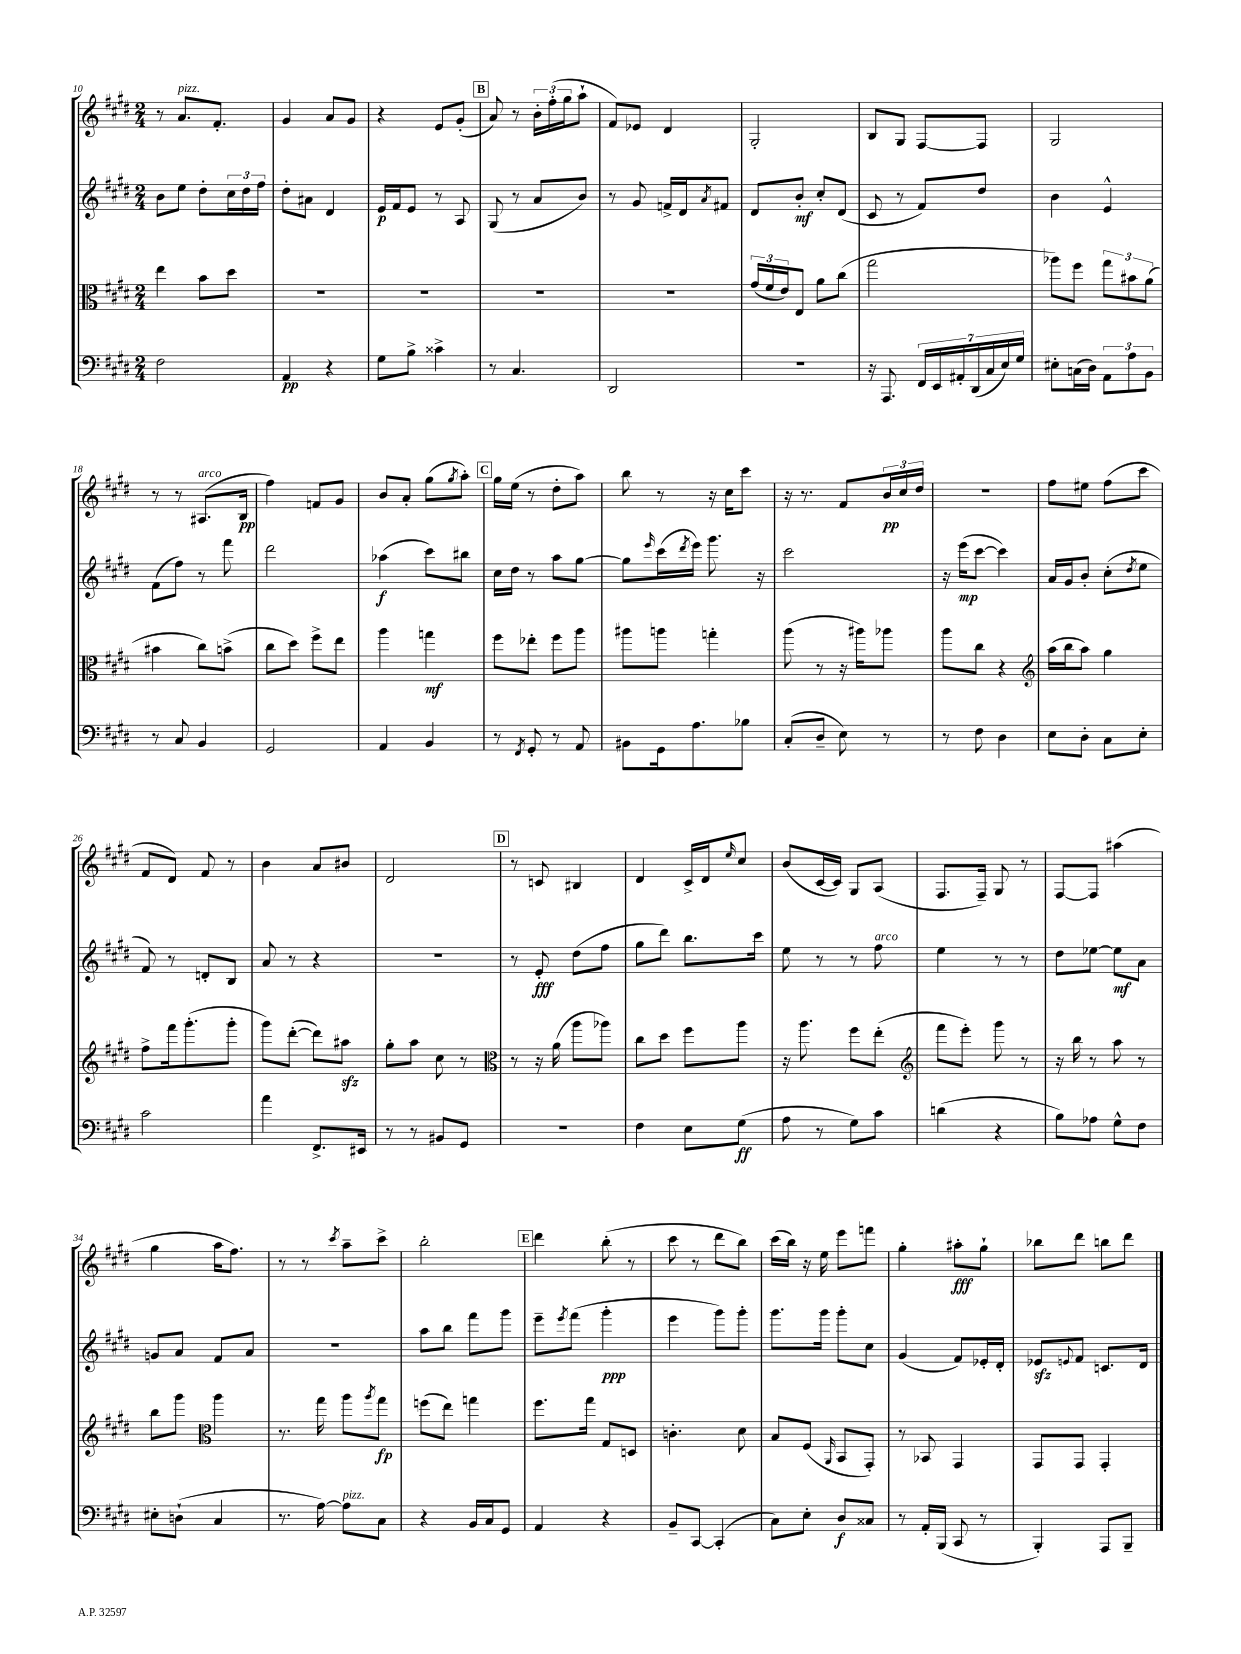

**kern	**dynam	**kern	**dynam	**kern	**dynam	**kern	**dynam
*part4	*part4	*part3	*part3	*part2	*part2	*part1	*part1
*staff4	*staff4	*staff3	*staff3	*staff2	*staff2	*staff1	*staff1
*clefF4	*	*clefC3	*	*clefG2	*	*clefG2	*
*k[f#c#g#d#]	*	*k[f#c#g#d#]	*	*k[f#c#g#d#]	*	*k[f#c#g#d#]	*
*M2/4	*	*M2/4	*	*M2/4	*	*M2/4	*
=10	=10	=10	=10	=10	=10	=10	=10
2F#\	.	4ee\	.	8b\L	.	8r	.
!	!	!	!	!	!	!LO:TX:a:i:t=pizz.	!
.	.	.	.	8ee\J	.	8.a/L	.
.	.	8b\L	.	8dd#'\L	.	.	.
.	.	.	.	.	.	8.f#'/J	.
.	.	8dd#\J	.	24cc#\L	.	.	.
.	.	.	.	24dd#\	.	.	.
.	.	.	.	24ff#\JJ	.	.	.
=11	=11	=11	=11	=11	=11	=11	=11
4AA/	pp	2r	.	8dd#'\L	.	4g#/	.
.	.	.	.	8a#X\J	.	.	.
4r	.	.	.	4d#/	.	8a/L	.
.	.	.	.	.	.	8g#/J	.
=12	=12	=12	=12	=12	=12	=12	=12
8G#\L	.	2r	.	16e/LL	p	4r	.
.	.	.	.	16f#/J	.	.	.
8B^\J	.	.	.	8e/J	.	.	.
4c##X^\	.	.	.	8r	.	8e/L	.
.	.	.	.	8A/	.	(8g#'/J	.
!!LO:REH:place=s1:t=B
=13	=13	=13	=13	=13	=13	=13	=13
8r	.	2r	.	(8G#/	.	8a/)	.
4.C#/	.	.	.	8r	.	8r	.
.	.	.	.	8a/L	.	24b'\LL	.
.	.	.	.	.	.	(24ff#'\	.
.	.	.	.	.	.	24gg#\J	.
.	.	.	.	8b/J)	.	8aa`\J	.
=14	=14	=14	=14	=14	=14	=14	=14
2DD#/	.	2r	.	8r	.	8f#/L)	.
.	.	.	.	8g#/	.	8e-X/J	.
.	.	.	.	16fn^/LL	.	4d#/	.
.	.	.	.	16d#/J	.	.	.
.	.	.	.	8qa/	.	.	.
.	.	.	.	8f#X/J	.	.	.
=15	=15	=15	=15	=15	=15	=15	=15
2r	.	(24g#/LL	.	8d#/L	.	2G#'/	.
.	.	24f#/	.	.	.	.	.
.	.	24e/J)	.	.	.	.	.
.	.	8E/J	.	8b'/J	mf	.	.
.	.	8a\L	.	8cc#'/L	.	.	.
.	.	(8cc#\J	.	(8d#/J	.	.	.
=16	=16	=16	=16	=16	=16	=16	=16
16r	.	2gg#\	.	8c#/	.	8B/L	.
8.AAA/	.	.	.	.	.	.	.
.	.	.	.	8r	.	8G#/J	.
28FF#/LL	.	.	.	8f#/L)	.	[8F#/L	.
28EE/	.	.	.	.	.	.	.
28AA#X'/	.	.	.	.	.	.	.
(28DD#/	.	.	.	.	.	.	.
.	.	.	.	8dd#/J	.	8F#/J]	.
28C#/	.	.	.	.	.	.	.
28E/)	.	.	.	.	.	.	.
28G#/JJ	.	.	.	.	.	.	.
=17	=17	=17	=17	=17	=17	=17	=17
8E#X'\L	.	8aa-X\L)	.	4b\	.	2G#/	.
(16Cn\L	.	8ff#\J	.	.	.	.	.
16D#\JJ)	.	.	.	.	.	.	.
12AA\L	.	12gg#\L	.	4e^^/	.	.	.
12A\	.	12b#X\	.	.	.	.	.
12BB\J	.	(12a\J	.	.	.	.	.
!!LO:LB:g=z
=18	=18	=18	=18	=18	=18	=18	=18
8r	.	4b#X\	.	(8f#\L	.	8r	.
8C#/	.	.	.	8ff#\J)	.	8r	.
!	!	!	!	!	!	!LO:TX:a:i:t=arco	!
4BB/	.	8cc#\L)	.	8r	.	(8.A#X/L	.
.	.	(8bn^\J	.	8fff#\	.	.	.
.	.	.	.	.	.	16B/Jk	pp
=19	=19	=19	=19	=19	=19	=19	=19
2GG#/	.	8cc#\L	.	2ddd#\	.	4ff#\)	.
.	.	8dd#\J)	.	.	.	.	.
.	.	8ff#^\L	.	.	.	8fn/L	.
.	.	8ee\J	.	.	.	8g#/J	.
=20	=20	=20	=20	=20	=20	=20	=20
4AA/	.	4aa\	.	(4aa-X\	f	8b/L	.
.	.	.	.	.	.	8a'/J	.
4BB/	.	4ggn\	mf	8ccc#\L)	.	(8gg#\L	.
.	.	.	.	.	.	8qgg#/	.
.	.	.	.	8bb#X\J	.	8aa'\J)	.
!!LO:REH:place=s1:t=C
=21	=21	=21	=21	=21	=21	=21	=21
8r	.	8ff#\L	.	16cc#\LL	.	16gg#\LL	.
.	.	.	.	16dd#\JJ	.	(16ee\JJ	.
8qFF#/	.	.	.	.	.	.	.
8GG#'/	.	8ee-X'\J	.	8r	.	8r	.
8r	.	8ff#\L	.	8aa\L	.	8dd#'\L	.
8AA/	.	8aa\J	.	[8gg#\J	.	8aa\J)	.
=22	=22	=22	=22	=22	=22	=22	=22
8BB#X\L	.	8aa#X\L	.	8gg#\L]	.	8bb\	.
.	.	.	.	16qqeee/	.	.	.
16GG#\k	.	8aan\J	.	(16ccc#\L	.	8r	.
.	.	.	.	8qddd#/	.	.	.
8.A\	.	.	.	16eee\JJ)	.	.	.
.	.	4ggn'\	.	8.ggg#\	.	16r	.
.	.	.	.	.	.	16cc#\KL	.
8B-X\J	.	.	.	.	.	8ccc#\J	.
.	.	.	.	16r	.	.	.
=23	=23	=23	=23	=23	=23	=23	=23
(8C#'/L	.	(8aa\	.	2ccc#\	.	16r	.
.	.	.	.	.	.	8.r	.
8D#~/J	.	8r	.	.	.	.	.
8E\)	.	16r	.	.	.	8f#/L	.
.	.	16aa#X\KL)	.	.	.	.	.
8r	.	8aa-X\J	.	.	.	24b/L	pp
.	.	.	.	.	.	24cc#/	.
.	.	.	.	.	.	24dd#/JJ	.
=24	=24	=24	=24	=24	=24	=24	=24
8r	.	8aa\L	.	16r	.	2r	.
.	.	.	.	(16eee\KL	mp	.	.
8F#\	.	8cc#\J	.	[8ccc#\J	.	.	.
4D#\	.	4r	.	4ccc#\])	.	.	.
=25	=25	=25	=25	=25	=25	=25	=25
*	*	*clefG2	*	*	*	*	*
8E\L	.	(16aa\LL	.	16a/LL	.	8ff#\L	.
.	.	16bb\J	.	16g#/J	.	.	.
8D#'\J	.	8aa\J)	.	8b'/J	.	8ee#X\J	.
8C#\L	.	4gg#\	.	(8cc#'\L	.	(8ff#\L	.
.	.	.	.	8qdd#/	.	.	.
8E'\J	.	.	.	8ee\J	.	8ccc#\J	.
!!LO:LB:g=z
=26	=26	=26	=26	=26	=26	=26	=26
2c#\	.	8ff#^\L	.	8f#/)	.	8f#/L	.
.	.	16fff#\k	.	8r	.	8d#/J)	.
.	.	(8.ggg#'\	.	.	.	.	.
.	.	.	.	8dn'/L	.	8f#/	.
.	.	8ggg#'\J	.	8B/J	.	8r	.
=27	=27	=27	=27	=27	=27	=27	=27
4a\	.	8ggg#\L)	.	8a/	.	4b\	.
.	.	([8ddd#'\J	.	8r	.	.	.
8.FF#^/L	.	8ddd#\L])	.	4r	.	8a/L	.
.	.	8aa#Xzz\J	.	.	.	8b#X/J	.
16EE#X/Jk	.	.	.	.	.	.	.
=28	=28	=28	=28	=28	=28	=28	=28
8r	.	8gg#'\L	.	2r	.	2d#/	.
8r	.	8aa\J	.	.	.	.	.
8BB#X/L	.	8cc#\	.	.	.	.	.
8GG#/J	.	8r	.	.	.	.	.
!!LO:REH:place=s1:t=D
=29	=29	=29	=29	=29	=29	=29	=29
*	*	*clefC3	*	*	*	*	*
2r	.	8r	.	8r	.	8r	.
.	.	16r	.	8e'/	fff	8cn/	.
.	.	(16a\	.	.	.	.	.
.	.	8aa\L	.	(8dd#\L	.	4B#X/	.
.	.	8aa-X\J)	.	8ff#\J	.	.	.
=30	=30	=30	=30	=30	=30	=30	=30
4F#\	.	8cc#\L	.	8gg#\L	.	4d#/	.
.	.	8dd#\J	.	8ddd#\J)	.	.	.
8E\L	.	8ff#\L	.	8.bb\L	.	16c#^/LL	.
.	.	.	.	.	.	16d#/J	.
.	.	.	.	.	.	16qqee/	.
(8G#\J	ff	8aa\J	.	.	.	8cc#/J	.
.	.	.	.	16ccc#\Jk	.	.	.
=31	=31	=31	=31	=31	=31	=31	=31
8A\	.	16r	.	8ee\	.	(8b/L	.
.	.	8.aa\	.	.	.	.	.
8r	.	.	.	8r	.	[16c#/L	.
.	.	.	.	.	.	16c#/JJ])	.
8G#\L)	.	8ff#\L	.	8r	.	8G#/L	.
!	!	!	!	!LO:TX:a:i:t=arco	!	!	!
8c#\J	.	(8ee'\J	.	8ff#\	.	(8A/J	.
=32	=32	=32	=32	=32	=32	=32	=32
*	*	*clefG2	*	*	*	*	*
(4dn\	.	8fff#\L	.	4ee\	.	8.F#/L	.
.	.	8eee'\J)	.	.	.	.	.
.	.	.	.	.	.	16F#~/Jk)	.
4r	.	8ggg#\	.	8r	.	8G#/	.
.	.	8r	.	8r	.	8r	.
=33	=33	=33	=33	=33	=33	=33	=33
8B\L)	.	16r	.	8dd#\L	.	[8F#/L	.
.	.	16bb\	.	.	.	.	.
8A-X\J	.	8r	.	[8ee-X\J	.	8F#/J]	.
8G#^^\L	.	8aa\	.	8ee-\L]	mf	(4aa#X\	.
8F#\J	.	8r	.	8a\J	.	.	.
!!LO:LB:g=z
=34	=34	=34	=34	=34	=34	=34	=34
8E#X'\L	.	8bb\L	.	8gn/L	.	4gg#\	.
(8Dn`\J	.	8ggg#\J	.	8a/J	.	.	.
*	*	*clefC3	*	*	*	*	*
4C#/	.	4aa\	.	8f#/L	.	16aa\KL	.
.	.	.	.	.	.	8.ff#\J)	.
.	.	.	.	8a/J	.	.	.
=35	=35	=35	=35	=35	=35	=35	=35
8.r	.	8.r	.	2r	.	8r	.
.	.	.	.	.	.	8r	.
[16A\)	.	16gg#\	.	.	.	.	.
.	.	.	.	.	.	8qccc#/	.
!LO:TX:a:i:t=pizz.	!	!	!	!	!	!	!
8A\L]	.	8aa\L	.	.	.	8aa~\L	.
.	.	8qaa/	.	.	.	.	.
8C#\J	.	8gg#\J	fp	.	.	8ccc#^\J	.
=36	=36	=36	=36	=36	=36	=36	=36
4r	.	(8ffn\L	.	8aa\L	.	2bb'\	.
.	.	8ee\J)	.	8bb\J	.	.	.
16BB/LL	.	4ggn\	.	8fff#\L	.	.	.
16C#/J	.	.	.	.	.	.	.
8GG#/J	.	.	.	8ggg#\J	.	.	.
!!LO:REH:place=s1:t=E
=37	=37	=37	=37	=37	=37	=37	=37
4AA/	.	8.ff#\L	.	8eee~\L	.	4ddd#\	.
.	.	.	.	8qeee/	.	.	.
.	.	.	.	(8fff#\J	.	.	.
.	.	16gg#\Jk	.	.	.	.	.
4r	.	8G#/L	.	4ggg#'\	ppp	(8bb'\	.
.	.	8Dn/J	.	.	.	8r	.
=38	=38	=38	=38	=38	=38	=38	=38
8BB~/L	.	4.cn'\	.	4eee\	.	8ccc#\	.
[8CC#/J	.	.	.	.	.	8r	.
(4CC#'/]	.	.	.	8ggg#\L)	.	8ddd#\L	.
.	.	8d#\	.	8ggg#'\J	.	8bb\J)	.
=39	=39	=39	=39	=39	=39	=39	=39
8C#\L)	.	8B/L	.	8.ggg#\L	.	(16ccc#\LL	.
.	.	.	.	.	.	16bb\JJ)	.
8E'\J	.	(8F#/J	.	.	.	16r	.
.	.	.	.	16ggg#\Jk	.	16ee\	.
.	.	16qqAA/	.	.	.	.	.
8D#/L	f	8BB/L	.	8ggg#'\L	.	8eee\L	.
8C##X/J	.	8GG#'/J)	.	8cc#\J	.	8fffn\J	.
=40	=40	=40	=40	=40	=40	=40	=40
8r	.	8r	.	(4g#/	.	4gg#'\	.
16AA'/LL	.	8BB-X/	.	.	.	.	.
(16BBB/JJ	.	.	.	.	.	.	.
8CC#/	.	4GG#/	.	8f#/L)	.	8aa#X'\L	fff
8r	.	.	.	16e-X'/L	.	8gg#`\J	.
.	.	.	.	16d#'/JJ	.	.	.
=41	=41	=41	=41	=41	=41	=41	=41
4BBB'/)	.	8GG#/L	.	8e-Xzz/L	.	8bb-X\L	.
.	.	.	.	8qqen/	.	.	.
.	.	8GG#/J	.	8f#/J	.	8ddd#\J	.
8AAA/L	.	4GG#'/	.	8.cn/L	.	8bbn\L	.
8BBB~/J	.	.	.	.	.	8ddd#\J	.
.	.	.	.	16d#/Jk	.	.	.
==	==	==	==	==	==	==	==
*-	*-	*-	*-	*-	*-	*-	*-
